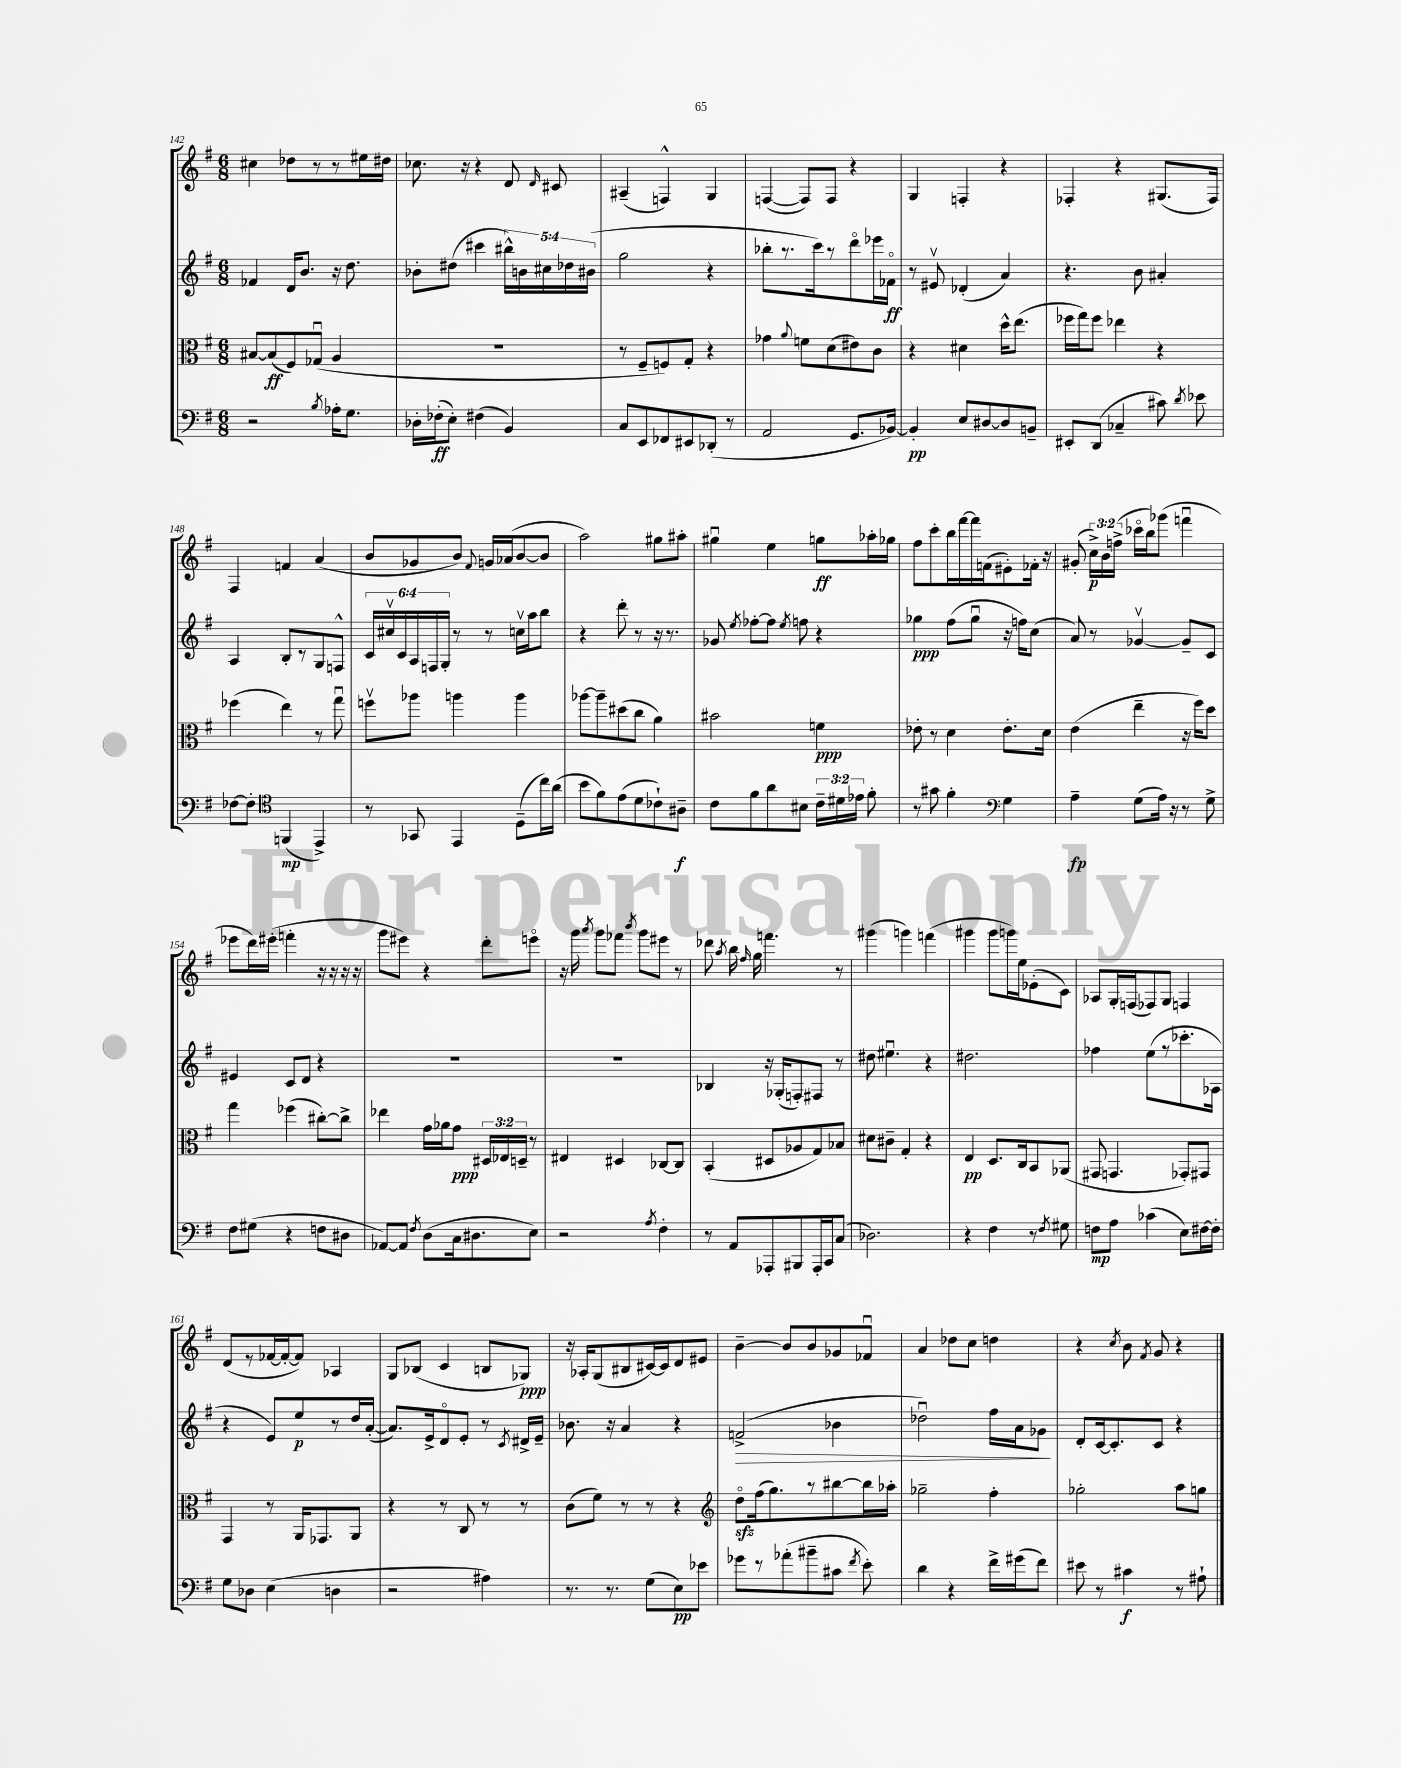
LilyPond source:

<<
\new StaffGroup <<
\new Staff = "s0" {
    \clef treble \key g \major \numericTimeSignature \time 6/8 \override Staff.TupletNumber.text = #tuplet-number::calc-fraction-text
    \autoBeamOff cis''4 des''8[ r8 r8 eis''16 dis''16] |
    ces''8. r16 r4 d'8 \grace { d'16 } cis'8 |
    ais4--( f4-^) g4 |
    f4~( f8[) f8] r4 |
    g4 f4-. r4 |
    fes4-. r4 gis8.[( fes16]) |
    fis4 f'4 a'4( |
    b'8[ ges'8 b'8]) \appoggiatura { fis'8 } g'16[ aes'16( b'8~ b'8] |
    a''2) gis''8[ ais''8]-. |
    gis''4\downbow e''4 g''8[\ff aes''16-. ges''16] |
    fis''8[ c'''8-. b''16 fis'''16~ fis'''16 f'16( eis'8-.) fes'16]-. r16 |
    gis'8-.( \tuplet 3/2 { c''16[->\p) b'16 f''16]->( } ces'''16[\flageolet b''16) ges'''8]( f'''4\downbow |
    ees'''8[ d'''16) eis'''16]-.( f'''4-. r16 r16 r16 r16 |
    g'''8[ eis'''8]) r4 d'''8[-. e'''8]\flageolet |
    r16 g'''16 \acciaccatura { a'''8 } g'''8[ fes'''8] \acciaccatura { b'''8 } g'''8[ eis'''8] r8 |
    des'''8 \acciaccatura { a''8 } b''16 \grace { fis''16 } g''16 f'''4. r8 |
    gis'''4( g'''4) f'''4( |
    gis'''4 gis'''8[ g'''16) e''16 ees'8-.( c'8]) |
    aes8[ g16-. f16( fes8) g8] f4 |
    d'8[( r8 fes'16~ fes'16~-. fes'8]) aes4 |
    g8[ bes8]( c'4 b8[ ges8]\ppp) |
    r16 aes16[-. g8( bis8 cis'16~) cis'16 d'8 eis'8] |
    b'4~-- b'8[ b'8 ges'8 fes'8]\downbow |
    a'4 des''8[ c''8] d''4 |
    r4 \acciaccatura { c''8 } b'8 \acciaccatura { fis'8 } g'8 r4 \bar "|." |
}
\new Staff = "s1" {
    \clef treble \key g \major \numericTimeSignature \time 6/8 \override Staff.TupletNumber.text = #tuplet-number::calc-fraction-text
    \autoBeamOff fes'4 d'16[ b'8.] r16 d''8. |
    bes'8[-. dis''8]( cis'''4 \tuplet 5/4 { bis''16[-^) b'16 cis''16 des''16 bis'16]( } |
    g''2 r4 |
    bes''8[-. r8. c'''16) r8 d'''8\flageolet ees'''16 fes'16]\flageolet\ff |
    r8 eis'8\upbow des'4-.( a'4) |
    r4. b'8 ais'4-. |
    a4 b8[-. r8 g8 f8]-^ |
    \tuplet 6/4 { c'16[ cis''16\upbow c'16 a16 f16 g16]-. } r8 r8 c''16[\upbow a''16 b''8] |
    r4 d'''8-. r8 r16 r8. |
    ges'8 \acciaccatura { e''8 } fes''8[~-. fes''8] \acciaccatura { e''8 } f''8 r4 |
    ges''4\ppp fis''8[( ges''8]\downbow r16 f''16[) c''8]( |
    a'8) r8 ges'4~\upbow ges'8[-- c'8] |
    eis'4 c'8[ d'8] r4 |
    r2. |
    R2. |
    bes4 r16 ges16[-.( f8-.) fis8] r8 |
    dis''8 eis''4.\downbow r4 |
    dis''2. |
    fes''4 e''8[( r8 ces'''8.-. aes16] |
    r4 e'8[) e''8\p r8 d''16 a'16]~-.( |
    a'8.[) e'16-> d'8\flageolet e'8]-. r8 \acciaccatura { c'8 } dis'16[-> e'16]-- |
    bes'8. r16 a'4 r4 |
    f'2->\>( bes'4 |
    des''2\downbow) fis''16[ a'16 ges'8]\! |
    d'8[-. c'16~ c'8.-. c'8] r4 \bar "|." |
}
\new Staff = "s2" {
    \clef alto \key g \major \numericTimeSignature \time 6/8 \override Staff.TupletNumber.text = #tuplet-number::calc-fraction-text
    \autoBeamOff bis8[~ bis8\ff( fis8) ges8]\downbow( a4 |
    R2. |
    r8 fis8[-- f8) g8]-. r4 |
    ges'4 \appoggiatura { a'8 } f'8[ d'8( eis'8) c'8] |
    r4 dis'4 d''16[-^ e''8.]( |
    fes''16[ g''16) fes''8] ees''4 r4 |
    fes''4( e''4) r8 g''8\downbow |
    f''8[\upbow aes''8] a''4 a''4 |
    aes''8[~ aes''8-- dis''8( c''8] a'4) |
    bis'2 f'4\ppp |
    ees'8-. r8 d'4 ees'8.[-. d'16] |
    e'4( e''4-- r16 fis''16[) d''8] |
    g''4 fes''4( cis''8[~-.) cis''8]-> |
    ees''4 g'16[ aes'16 g'8]\ppp \tuplet 3/2 { dis16[ ees16 d16]-- } r8 |
    eis4 dis4 ces8[~ ces8] |
    b,4-.( dis8[ aes8 g8) bes8] |
    dis'8[ cis'8]-- g4-. r4 |
    e4\pp d8.[ c16 b,8 aes,8]( |
    gis,8 g,4. ges,8[-.) gis,8] |
    g,4 r8 a,16[ ges,8. a,8] |
    r4 r8 c8 r8 r8 |
    c'8[( fis'8]) r8 r8 r4 |
    \clef treble d''8[\flageolet\sfz fis''16( g''8.) r8 bis''8~ bis''16 aes''16]-. |
    ges''2-- fis''4-. |
    ges''2-. a''8[ g''8] \bar "|." |
}
\new Staff = "s3" {
    \clef bass \key g \major \numericTimeSignature \time 6/8 \override Staff.TupletNumber.text = #tuplet-number::calc-fraction-text
    \autoBeamOff r2 \acciaccatura { b8 } aes16[-. g8.] |
    des16[-. fes16-.\ff( e8]-.) fis4( b,4) |
    c8[ e,8 fes,8 eis,8 des,8]-.( r8 |
    a,2 g,8.[ bes,16]~) |
    bes,4-.\pp e8[ dis8~ dis8 b,8]-- |
    eis,8[-. d,8]( ces4-- cis'8) \acciaccatura { d'8 } ees'8 |
    fes8[~ fes8]-. \clef tenor f,4\mp( e,4->) |
    r8 ges,8 e,4 d8[--( c''16) a'16]( |
    b'8[ fis'8) e'8( d'8 ces'8-!) ais8]--\f |
    c'8[ fis'8 a'8 bis8] \tuplet 3/2 { c'16[-- dis'16 ees'16] } fis'8-. |
    r8 gis'8 fis'4-. \clef bass g4 |
    a4--\fp g8[( a16]) r16 r8 g8-> |
    fis8[ gis8]( r4 f8[ dis8] |
    aes,8[~) aes,8] \acciaccatura { fis8 } d8[( c16 dis8. e8]) |
    r2 \acciaccatura { a8 } fis4-. |
    r8 a,8[ aes,,8-. bis,,8 aes,,16-. c,16 c8]( |
    des2.) |
    r4 fis4 r8 \acciaccatura { fis8 } gis8 |
    f8[\mp a8] ces'4( e8[) fis16~ fis16]-. |
    g8[ des8] e4( d4 |
    r2 ais4) |
    r8. r8. g8[( e8\pp) ees'8] |
    ges'8[ r8 aes'8-.( bis'8-- cis'8] \acciaccatura { fis'8 } e'8-.) |
    d'4 r4 fis'16[-> gis'16( fis'8]) |
    eis'8 r8 cis'4\f r8 ais8-! \bar "|." |
}
>>
>>
\layout { \context { \Score currentBarNumber = #142 } }
